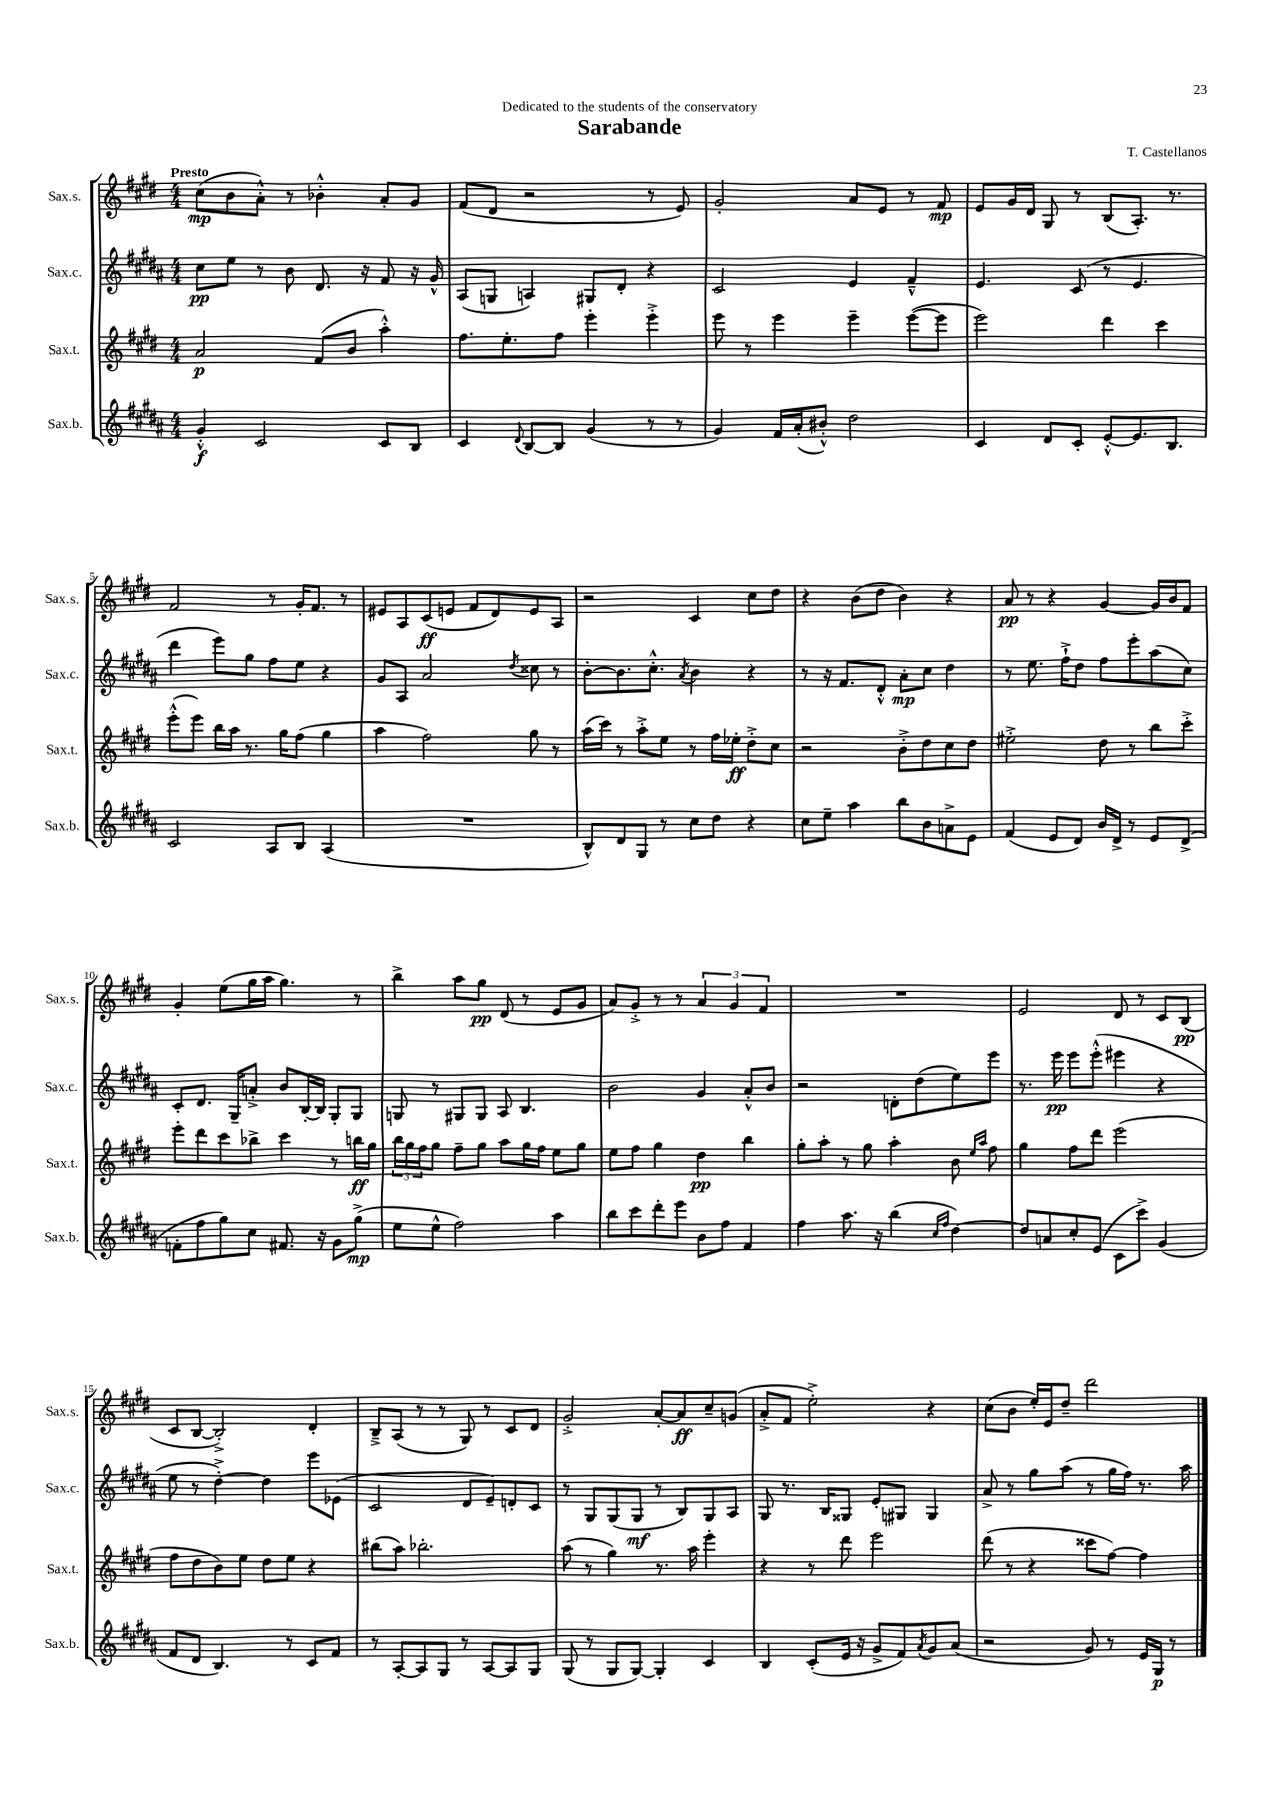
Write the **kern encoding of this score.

**kern	**kern	**kern	**kern
*staff4	*staff3	*staff2	*staff1
*clefG2	*clefG2	*clefG2	*clefG2
*k[f#c#g#d#a#]	*k[f#c#g#d#]	*k[f#c#g#d#a#]	*k[f#c#g#d#]
*M4/4	*M4/4	*M4/4	*M4/4
4g#'^^	2a	8cc#	(8cc#
.	.	8ee	8b
2c#	.	8r	8a'^^)
.	.	8b	8r
.	(8f#	8.d#	4b-'^^
.	8b	.	.
.	.	16r	.
8c#	4aa'^^)	8f#	8a'
8B	.	16r	8g#
.	.	16g#^^	.
=	=	=	=
4c#	8.ff#	(8A#	(8f#
.	.	8G	8d#
.	8.ee'	.	.
8qqd#	.	.	.
[8B	.	4A)	2r
8B]	8ff#	.	.
(4g#	4eee'	8G#	.
.	.	8d#'	.
8r	4eee'^	4r	8r
8r	.	.	8e)
=	=	=	=
4g#)	8eee	2c#	2g#'
.	8r	.	.
16f#	4eee	.	.
(16a#'	.	.	.
8b#'^^)	.	.	.
2dd#	4eee~	4e	8a
.	.	.	8e
.	([8eee	4f#~^^	8r
.	8eee]	.	8f#
=	=	=	=
4c#	2eee)	4.e	8e
.	.	.	16g#
.	.	.	16d#
8d#	.	.	8G#
8c#'	.	(8c#	8r
[8e'^^	4ddd#	8r	(8B
8.e]	.	4.e	8.A')
.	4ccc#	.	.
8.B	.	.	8.r
=	=	=	=
2c#	(8eee'^^	4ddd#	2f#
.	8eee)	.	.
.	16bb	8eee)	.
.	16aa	.	.
.	8.r	8gg#	.
8A#	.	8ff#	8r
.	16gg#	.	.
8B	(8ff#	8ee	16g#'
.	.	.	8.f#
(4A#	4gg#	4r	.
.	.	.	8r
=	=	=	=
1r	4aa	8g#	8e#
.	.	8A#	8A
.	2ff#)	2a#	(8c#
.	.	.	8e
.	.	.	8f#
.	.	.	8d#)
.	.	8qdd#	.
.	8gg#	8cc##	8e
.	8r	8r	8A
=	=	=	=
8B^^)	(16aa	[8b'	2r
.	16ccc#)	.	.
8d#	8r	8.b]	.
8G#	8aa'^	.	.
.	.	8.cc#'^^	.
8r	8ee	.	.
.	.	8qa#	.
8cc#	8r	4b	4c#
8dd#	16ff#	.	.
.	16ee-'	.	.
4r	8dd#'^	4r	8cc#
.	8cc#	.	8dd#
=	=	=	=
8cc#	2r	8r	4r
8ee~	.	16r	.
.	.	8.f#	.
4aa#	.	.	(8b
.	.	8d#'^^	8dd#
8bb	8b'^	8a#'	4b)
8b	8dd#	8cc#	.
8a^	8cc#	4dd#	4r
8e	8dd#	.	.
=	=	=	=
(4f#	2ee#'^	8r	8a
.	.	8.ee	8r
8e	.	.	4r
.	.	16ff#`^	.
8d#)	.	8dd#	.
16b	8dd#	8ff#	[4g#
16d#^	.	.	.
8r	8r	8eee'	.
8e	8bb	(8aa#	16g#]
.	.	.	16b
(8d#^	8ccc#'^	8cc#)	8f#
=	=	=	=
8f'	8eee'	8c#'	4g#'
8ff#	8ddd#	8.d#	.
8gg#)	8ccc#	.	(8ee
.	.	16G#~	.
8cc#	8bb-^	8a'^	16gg#
.	.	.	16aa
8.f#	4ccc#	8b	4.gg#)
.	.	[16B'	.
16r	.	16B]	.
8g#	8r	8G#'	.
(8gg#^	16bb	8G#	8r
.	16gg#	.	.
=	=	=	=
8ee	24bb	8G	4bb^
.	24gg#	.	.
.	24ff#	.	.
8ee^^	8gg#	8r	.
2ff#)	8ff#~	8G#	8aa
.	8gg#	8G#	8gg#
.	8aa	8A#	(8d#
.	16gg#	4.B	8r
.	16ff#	.	.
4aa#	8ee	.	8e
.	8gg#	.	8g#
=	=	=	=
8bb	8ee	2b	8a)
8ccc#	8ff#	.	8g#'^
8ddd#'	4gg#	.	8r
8eee	.	.	8r
8b	4dd#	4g#	6a
8ff#	.	.	.
.	.	.	6g#
4f#	4bb	8a#'^^	.
.	.	.	6f#
.	.	8b	.
=	=	=	=
4ff#	8gg#'	2r	1r
.	8aa'	.	.
8.aa#	8r	.	.
.	8gg#	.	.
16r	.	.	.
(4bb	4aa'	8d'	.
.	.	(8dd#	.
16qqcc#	.	.	.
16qqff#	.	.	.
[4dd#)	8b	8ee)	.
.	16qqee	.	.
.	16qqaa	.	.
.	8ff#	8eee	.
=	=	=	=
8dd#]	4gg#	8.r	2e
8a	.	.	.
.	.	16eee	.
8cc#'	8ff#	8eee	.
(8e	8ddd#	(8eee'^^	.
8c#	(2eee	4eee#	8d#
8ccc#^)	.	.	8r
(4g#	.	4r	8c#
.	.	.	(8B
=	=	=	=
8f#	8ff#	8ee	8c#
8d#	8dd#	8r	[8B
4.B)	8b)	[4dd#'^)	2B'^])
.	8ee	.	.
.	8dd#	4dd#]	.
8r	8ee	.	.
8c#	4r	8eee	4d#'
8f#	.	(8e-	.
=	=	=	=
8r	(8bb#	2c#	8B~^
[8A#'	8aa)	.	(8A
8A#]	2.bb-'	.	8r
8G#	.	.	8r
8r	.	8d#	8G#)
[8A#	.	8e~)	8r
8A#]	.	8d'	8c#
8G#	.	8c#	8d#
=	=	=	=
(8G#	(8aa	8r	2g#'^
8r	8r	8G#	.
8G#	4gg#)	(8G#	.
[8G#)	.	8G#	.
4G#']	8.r	8r	[8a'
.	.	8B)	8a]
.	16aa	.	.
4c#	4eee'	8G#	8cc#~
.	.	8A#	(8g
=	=	=	=
4B	4r	8G#	8a'^
.	.	8.r	8f#
(8c#'	8r	.	2ee'^)
.	.	16B	.
16e	8ddd#	8G##	.
16r	.	.	.
8g#^	2eee	8e'	.
8f#)	.	8G#	.
8qa#	.	.	.
8g#	.	4G#	4r
(8a#	.	.	.
=	=	=	=
2r	(8ddd#	8a#^	(8cc#
.	8r	8r	8b
.	4r	8gg#	16ee')
.	.	.	16e
.	.	(8aa#	8dd#~
8g#)	8ccc##	8r	2ddd#
8r	[8ff#)	16gg#	.
.	.	16ff#)	.
16e	4ff#]	8.r	.
16G#	.	.	.
8r	.	.	.
.	.	16aa#	.
==	==	==	==
*-	*-	*-	*-
